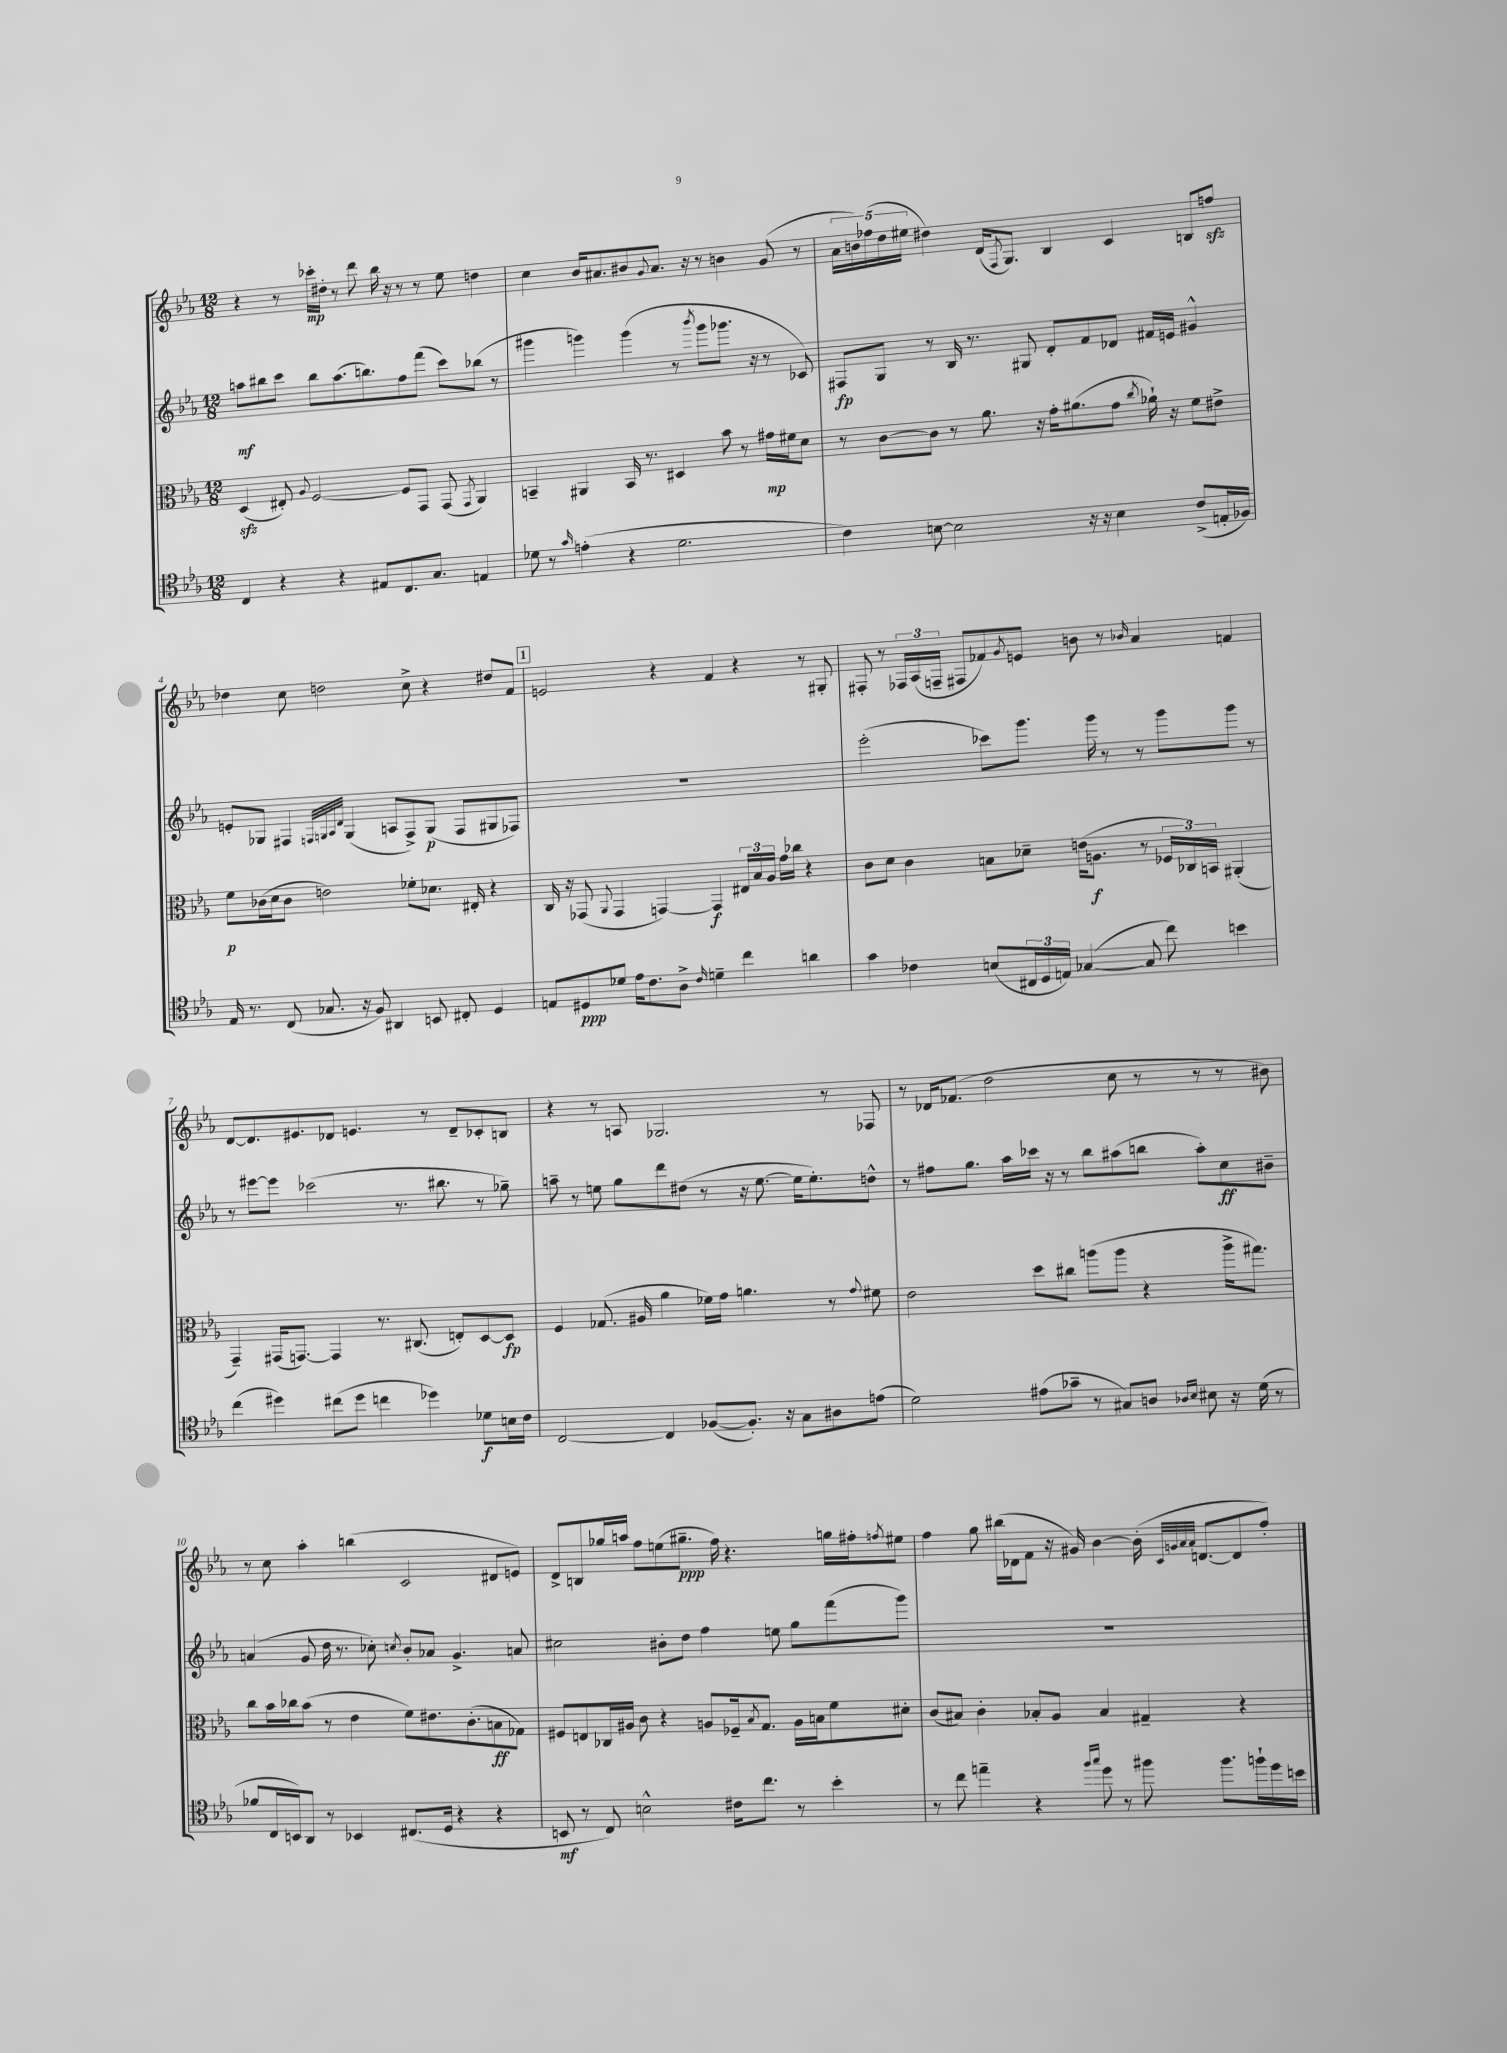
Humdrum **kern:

**kern	**kern	**kern	**kern
*staff4	*staff3	*staff2	*staff1
*clefC4	*clefC3	*clefG2	*clefG2
*k[b-e-a-]	*k[b-e-a-]	*k[b-e-a-]	*k[b-e-a-]
*M12/8	*M12/8	*M12/8	*M12/8
4C	(4D	8aa	4r
.	.	8bb#	.
4r	8E#')	8ccc	8r
.	8qqA-	.	.
.	[2F	8bb#	16ccc-'
.	.	.	16dd#'
4r	.	(8.aa	8r
.	.	.	8ddd
.	.	8.bb)	.
8E#	.	.	16bb-
.	.	.	16r
8.C	8F]	8ff	8r
.	8GG	(8fff	8r
8.G	.	.	.
.	(8GG	8ccc)	8ee-
.	8qGG	.	.
4E	4AA-)	(8bb-	4dd
.	.	8r	.
=	=	=	=
8d-	4BB~	4ggg#	4cc
8r	.	.	.
16qqg	.	.	.
(4e'	4AA#	4ggg)	16b-
.	.	.	8.a#
4r	16BB	(4ggg	8b#
.	8.r	.	.
.	.	.	8qqg
.	.	.	8.a#
2.d-	4D#	8r	.
.	.	.	16r
.	.	8qbbb-	.
.	.	8ggg	8r
.	8b-	8.ggg-	4b
.	8r	.	.
.	.	16r	.
.	16g#	8r	(8g
.	16f#	.	.
.	8d	8c-)	8r
=	=	=	=
4c)	8r	8F#	20a-
.	.	.	20b)
.	.	.	(20ff-
.	[8c	8G	.
.	.	.	20dd
.	.	.	20ee#
[8B	8c]	8r	4dd#)
2B]	8r	16B-	.
.	.	8.r	.
.	8.a-	.	(16d
.	.	.	8qF
.	.	.	8.G)
.	.	8G#	.
.	16r	.	.
.	16g'	8d'	4B-
.	(8.a#	.	.
16r	.	8f	.
16r	.	.	.
4B	8g	8d-	4c
.	8qcc	.	.
.	16a-`)	16f#	.
.	16r	16e	.
(8c^	8f	4g#^^	8B
16E'	8e#^	.	8ff
16F-)	.	.	.
=	=	=	=
16E-	8f	8e'	4dd-
8.r	.	.	.
.	(16c-	8G-	.
.	16d	.	.
(8C	8c-	4F#	8cc
8.G-	2e)	.	2dd
.	.	32qqF	.
.	.	32qqG	.
.	.	32qqA-	.
.	.	32qqd	.
.	.	(4G	.
16r	.	.	.
8F)	.	.	.
4AA#	.	8A	.
.	8f-'	8F^)	8cc^
8BB	8.d-	(8G	4r
8C#'	.	8F	.
.	16E#'	.	.
4D	4r	8G#	8dd#
.	.	8F-)	8f
=	=	=	=
8E	16C	1.r	2e
.	16r	.	.
8D#	(8GG-	.	.
.	8qqAA-	.	.
8d-	4GG-	.	.
16e-	.	.	.
8.c	.	.	.
.	[4GG)	.	4r
8A-^	.	.	.
16qqc	.	.	.
4d~	4GG]	.	4f
4cc	24E#	.	4r
.	24B-	.	.
.	24A-	.	.
.	16g	.	.
.	16cc-	.	.
4a	4r	.	8r
.	.	.	8G#'
=	=	=	=
4g	8c	(2eee-'	8F#'
.	8d	.	8r
4c-	4c	.	24F-
.	.	.	(24A-
.	.	.	24F~
.	.	.	8F#
(8B	8B	8ccc-)	8f-)
.	.	.	8qg
24C#	8d-~	8.ggg	8e
24D	.	.	.
24E)	.	.	.
([4G-	(16e	.	8b
.	8.A	16ggg	.
.	.	8r	8r
.	.	.	16qqb-
8G-]	8r	8r	4a-
8cc)	24F-	8ggg	.
.	24C-)	.	.
.	24BB	.	.
4b	(4AA#'	8ggg	4f
.	.	8r	.
=	=	=	=
(4cc	4GG~)	8r	[8d
.	.	[8eee#	8.d]
4dd#)	(16GG#	8eee#]	.
.	[8.GG)	.	8.e#
.	.	(2ccc-	.
(8cc#	4GG]	.	8d-
8dd#	.	.	4.e
4cc	8.r	.	.
.	.	8.r	.
.	(8.C#	.	.
4dd-)	.	.	8r
.	.	8.bb#	.
.	8E')	.	8d-~
8d-	[8D	8r	8c-'
16B	8D]	8gg-~)	8B
16c	.	.	.
=	=	=	=
[2C	4F	8aa~	4r
.	.	8r	.
.	(8.G-	8ee	8r
.	.	8gg	8A
.	16A#	.	.
4C]	4a-	8ddd	2.G-
.	.	(8dd#	.
([8F-	16f-)	8r	.
.	16g	.	.
8.F-'])	4.a	16r	.
.	.	[8.ee	.
16r	.	.	.
8G	.	16ee]	.
.	.	8.ee')	.
8A#	8r	.	8r
.	8qqg	.	.
(8e	8f#	8dd^^	8F-
=	=	=	=
2d)	2e-	8r	8r
.	.	8ff#	16d-
.	.	.	(8.f-
.	.	8.gg	.
.	.	.	2dd
.	.	16aa-	.
(8e#	8dd	16ccc-	.
.	.	16r	.
8g-~	8cc#	8r	.
8r	(8aa	8bb-	.
8G#)	8aa	(8aa#	8cc
8A	4r	8bb	8r
16qqA-	.	.	.
16qqB-	.	.	.
8B#	.	8aa#')	8r
16r	16aa^	8cc	8r
(16d	8.gg#)	.	.
8r	.	8b#~	8b#)
=	=	=	=
8f-	8cc	(4a	8r
16C	16b-	.	8cc
16BB)	16cc-	.	.
8AA-	(8b-	8g	4aa-'
8r	8r	16dd	.
.	.	8.r	.
4BB-	4e-	.	(4bb
.	.	8cc-')	.
.	.	8qcc	.
(8.C#	8f)	8b-'	2c
.	8.e#	8a-	.
16D	.	.	.
4r	.	4.g^	.
.	(8.c'	.	.
4r	8B	.	8d#
.	8G-)	8a	8e)
=	=	=	=
8BB	8F#	2cc#	8d^
8r	8E	.	8B
8C)	16C-	.	16gg-
.	16A#	.	16aa
2B^^	8c	.	8ff
.	4r	8b#'	(8ee
.	.	8dd	8.gg#~
.	8A	4ff	.
.	.	.	16ff)
16c#	16F-~	.	4.r
.	8qB-	.	.
8.cc	8.G	.	.
.	.	8ee	.
8r	16A	8gg	.
.	16B	.	.
4b-'	8f	(8fff	16gg
.	.	.	16ff#'
.	.	.	8qff
.	8d#'	8ggg)	8ee#
=	=	=	=
8r	(8c	1.r	4ff
8cc	8B#)	.	.
4ee~	4c'	.	8gg
.	.	.	(16bb#
.	.	.	16d-
4r	8B-'	.	8f
.	8A-	.	16r
.	.	.	16g#)
16qqff	.	.	.
16qqgg	.	.	.
8dd	4B-	.	[4b-
8r	.	.	.
8ff#	4G#~	.	(16b-']
.	.	.	32qqc
.	.	.	32qqg
.	.	.	32qqa-
.	.	.	32qqa-
.	.	.	[8.d
8.ff#	.	.	.
.	4r	.	8d]
16ff`	.	.	.
16dd	.	.	8ff')
16b	.	.	.
==	==	==	==
*-	*-	*-	*-
